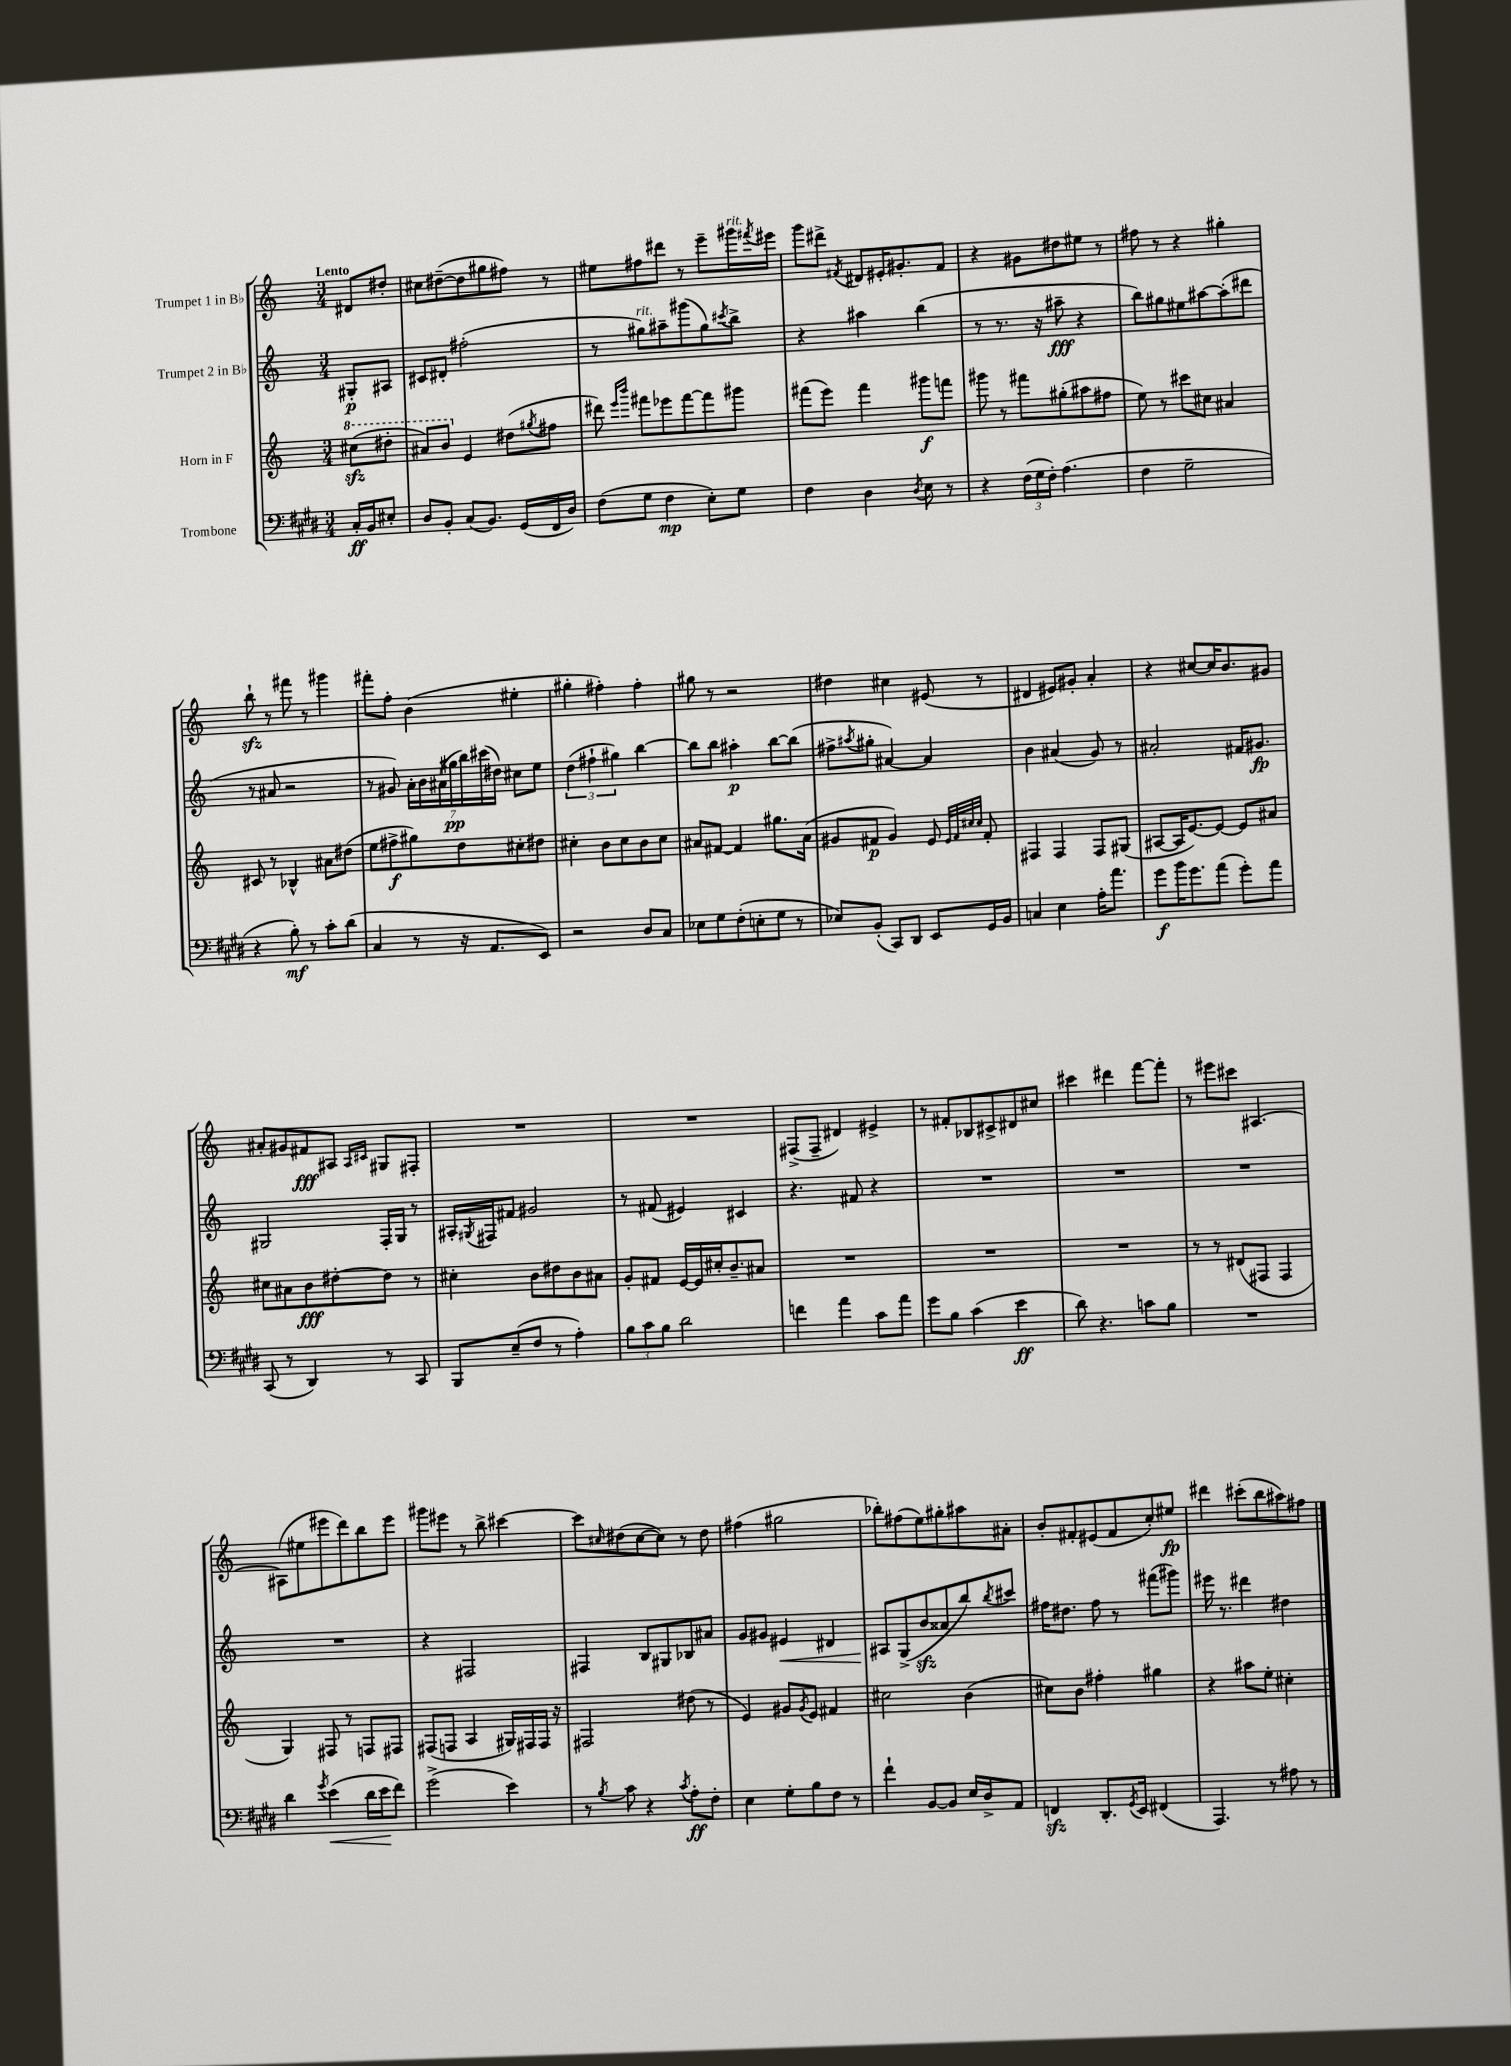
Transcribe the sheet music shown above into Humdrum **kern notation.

**kern	**kern	**kern	**kern
*staff4	*staff3	*staff2	*staff1
*clefF4	*clefG2	*clefG2	*clefG2
*k[f#c#g#d#]	*k[]	*k[]	*k[]
*M3/4	*M3/4	*M3/4	*M3/4
16C#'/LL	(8ccc#\L	8G#'/L	8d#/L
16BB/J	.	.	.
8E#'/J	8ddd#'\J	8A#/J	8dd#'/J
=	=	=	=
8D#/L	8aa#/L)	8c#/L	8cc#\L
8BB'/J	8bb/J	8d#'/J	([8dd#~\
(8C#/L	4e/	(2ff#'\	8dd#\]
8.BB/J)	.	.	8gg#\
.	(8dd#\L	.	8ff#\J)
(16GG#/LL	.	.	.
.	8qgg#/	.	.
16FF#/	8ff#\J	.	8r
16D#/JJ)	.	.	.
=	=	=	=
(8F#\L	8ddd#\)	8r	8ee#\L
.	16qqeee/LL	.	.
.	16qqbbb/JJ	.	.
8G#\J	8fff#\L	8gg#\L)	8ff#\
4F#\	8eee-\	8aa#~\	8ddd#\J
.	[8fff#\	(8ggg#\	8r
8E'\L)	8fff#\]	8gg#\)	8eee~\L
.	.	8qccc#/	.
8G#\J	8ggg#\J	8bb^\J	16ggg#\L
.	.	.	8qfff#/
.	.	.	16eee#\JJ
=	=	=	=
4F#\	(8fff#\L	4r	8ggg\L
.	8eee\J)	.	8ddd#^\J
.	.	.	8qf#/
4D#\	4fff#\	4aa#\	8d#/L
.	.	.	16e#'/K
.	.	.	8.g#'/
8qD#/	.	.	.
8E\	8ggg#\L	(4bb\	.
8r	8fff\J	.	8f#/J
=	=	=	=
4r	8ggg#\	8r	4r
.	8r	8.r	.
(24F#\LL	8fff#\L	.	8g#\L
24G#\	.	.	.
.	.	16r	.
24F#'\JJ)	.	.	.
(4.A\	(8gg#'\	8aa#~\	8dd#\
.	8aa#\	4r	8ee#\J
.	8ff#\J	.	8r
=	=	=	=
4F#\	8ee\)	8bb\L)	8ff#\
.	8r	8gg#\	8r
2G#~\	8ccc#\L	8ee#\	4r
.	8cc#\J	[8aa#\	.
.	4a#/	(8aa#'\]	4gg#'\
.	.	8ddd#\J	.
=	=	=	=
4r	8c#/	8r	8bb`\
.	8r	8a#/	8r
8B'\)	4B-^^/	2r	8fff#\
8r	.	.	8r
8c#'\L	8a#\L	.	4ggg#\
(8d#\J	(8dd#\J	.	.
=	=	=	=
4C#/	8ee\L	8r	8fff#'\L
.	8ff#^\	8g#/)	8ff'\J
8r	8gg#\)	28a'\LL	(4b\
.	.	28b\	.
.	.	(28a#\	.
.	.	28gg#\	.
16r	8dd\	.	.
.	.	28bb\)	.
.	.	(28ccc#\	.
8.AA/L	.	.	.
.	.	28dd#\JJ)	.
.	8cc#'\	8cc#\L	4ee#'\
8EE/J)	8dd#\J	8ee\J	.
=	=	=	=
2r	4cc#'\	(6dd\	4gg#'\
.	.	6ff#`\	.
.	8b\L	.	4ff#'\)
.	.	6gg#\)	.
.	8cc#\	.	.
8D#/L	8b\	[4bb\	4ff#'\
8C#/J	8cc#\J	.	.
=	=	=	=
8E-\L	8a#/L	8bb\]L	8gg#\
8G#\	[8f#/J	8bb\J	8r
(8F#'\	4f#/]	4aa#'\	2r
8E'\	.	.	.
8G#\J	8.gg#\L	[8bb\L	.
8r	.	(8bb\]J	.
.	(16a#\Jk	.	.
=	=	=	=
8E-/L)	8g#/L	8ff#^\L	4dd#\
.	.	8qaa#/	.
(8BB'/J	8f#/J	8gg#'\J	.
8CC#/L)	4g#/)	[4a#/)	4cc#\
8DD#/J	.	.	.
8EE/L	8e/	4a#/]	(8e#/
.	32qqe/LLL	.	.
.	32qqf#/	.	.
.	32qqcc#/	.	.
.	32qqcc#/JJJ	.	.
16GG#/L	8f#'/	.	8r
16BB/JJ	.	.	.
=	=	=	=
4C/	4F#/	4b\	4d#/
4E\	4F#/	(4a#/	8e#/L)
.	.	.	8g#'/J
16A'\LK	8F#/L	8g/)	4a'/
8.a\J	.	.	.
.	(8G#/J	8r	.
=	=	=	=
8g#\L	[8A#/L	2a#'/	4r
16b\K	16A#/]K	.	.
8.g#\	[8.e/)	.	.
.	.	.	[8cc#/L
(8a\J	8e/_J	.	16cc#/]K
.	.	.	8.b/
8g#'\L)	8e/]L	16f#/LK	.
.	.	8.g#/J	.
8a\J	8a#/J	.	8g#/J
=	=	=	=
(8CC#/	8cc#\L	2G#/	8a#'/L
8r	8a#\	.	8g#/
4DD#/)	8b\	.	8f#/
.	[8dd#'\	.	8A#/J
.	.	.	16qqA#/LL
.	.	.	16qqc#/JJ
8r	8dd#\]J	16F'/LL	8G#/L
.	.	16G#/JJ	.
8CC#/	8r	8r	8F#'/J
=	=	=	=
8BBB/L	4cc#'\	16A#'/LL	2.r
.	.	8qG#/	.
.	.	16F#/J	.
(8E~/	.	8f#/J	.
8F#/J	8b\L	2g#/	.
8r	8dd#\	.	.
4A'\)	8b\	.	.
.	8a#\J	.	.
=	=	=	=
12B\L	8g'/L	8r	2.r
12c#\	.	.	.
.	8f#/J	(8f#/	.
12B\J	.	.	.
2d#\	[16e/LL	4e#/)	.
.	16e/]	.	.
.	16cc#'/J	.	.
.	8.b~/	.	.
.	.	4c#/	.
.	8a#/J	.	.
=	=	=	=
4f\	2.r	4.r	(8F#^/L
.	.	.	8F#~/J
4a\	.	.	4d#/)
.	.	8f#/	.
8c#\L	.	4r	4e#^/
8a\J	.	.	.
=	=	=	=
8g#\L	2.r	2.r	8r
8B\J	.	.	8f#'/L
(4c#\	.	.	8B-/
.	.	.	8c#^/
4e\	.	.	8d#/
.	.	.	8cc#/J
=	=	=	=
8d#\)	2.r	2.r	4ccc#\
4.r	.	.	.
.	.	.	4ddd#\
8c\L	.	.	[8fff\L
8B\J	.	.	8fff'\]J
=	=	=	=
2.r	8r	2.r	8r
.	8r	.	8eee#\L
.	(8d#/L	.	8ccc#\J
.	8F#/J	.	[4.A#/
.	4F#/	.	.
=	=	=	=
4d#\	4G/)	2.r	(8A#\]L
.	.	.	8ee#\
8qg#/	.	.	.
(4e\	8F#/	.	8eee#\
.	8r	.	8ddd\)
16d#\LL	8F/L	.	8bb\
16e\J	.	.	.
8f#\J)	8F#/J	.	8eee#\J
=	=	=	=
(2g#^\	(8F#/L	4r	8ggg#\L
.	8F/J	.	8eee#\J
.	4A/	2F#/	8r
.	.	.	8bb^\
4e\)	16G#/LL)	.	[4ccc#\
.	16F#/	.	.
.	16F#/JJ	.	.
.	16r	.	.
=	=	=	=
8r	2F#/	4F#/	8ccc#\]L
8qB/	.	.	16qqcc#/
8c#\	.	.	(8dd#\
4r	.	8B/L	[8cc#\
.	.	8G#/	8cc#\]J)
8qc#/	.	.	.
8A'\L	(8dd#\	8B-/	8r
8F#'\J	8r	8a#/J	8dd#\
=	=	=	=
4E\	4e/)	8g/L	(4ff#\
.	.	8g#/J	.
8G#'\L	8g#/L	4e#/	2gg#\
.	8qg#/	.	.
8B\	8e/J	.	.
8F#\J	4f#/	4d#/	.
8r	.	.	.
=	=	=	=
4f#`\	2cc#\	8A#/L	8bb-'\L)
.	.	(8G^/	(8ff#\
[8BB/L	.	8b/	8ee\)
8BB/]J	.	8a##/	8gg#'\
16E/LL	(4b\	8bb/)	8aa#\
16D#^/J	.	.	.
.	.	8qbb/	.
8AA/J	.	8ccc#/J	8a#'\J
=	=	=	=
4FF/	8cc#\L)	16ff#\LK	8b'/L
.	.	8.dd#\J	.
.	8b\J	.	8f#'/
8.DD#'/L	4ff#'\	8ff#\	(8e#/
.	.	8r	8f#/
8qGG#/	.	.	.
16EE/Jk	.	.	.
(4FF#/	4gg#\	(8fff#\L	8cc'/)
.	.	8ggg#\J)	8ee#/J
=	=	=	=
4.AAA/)	4r	16eee#\	4ddd#\
.	.	8.r	.
.	8aa#\L	4ddd#\	(8ccc#'\L
8r	8ee'\J	.	8bb\
8A#\	4cc#'\	4dd#\	8aa#\)
8r	.	.	8ff#\J
==	==	==	==
*-	*-	*-	*-
